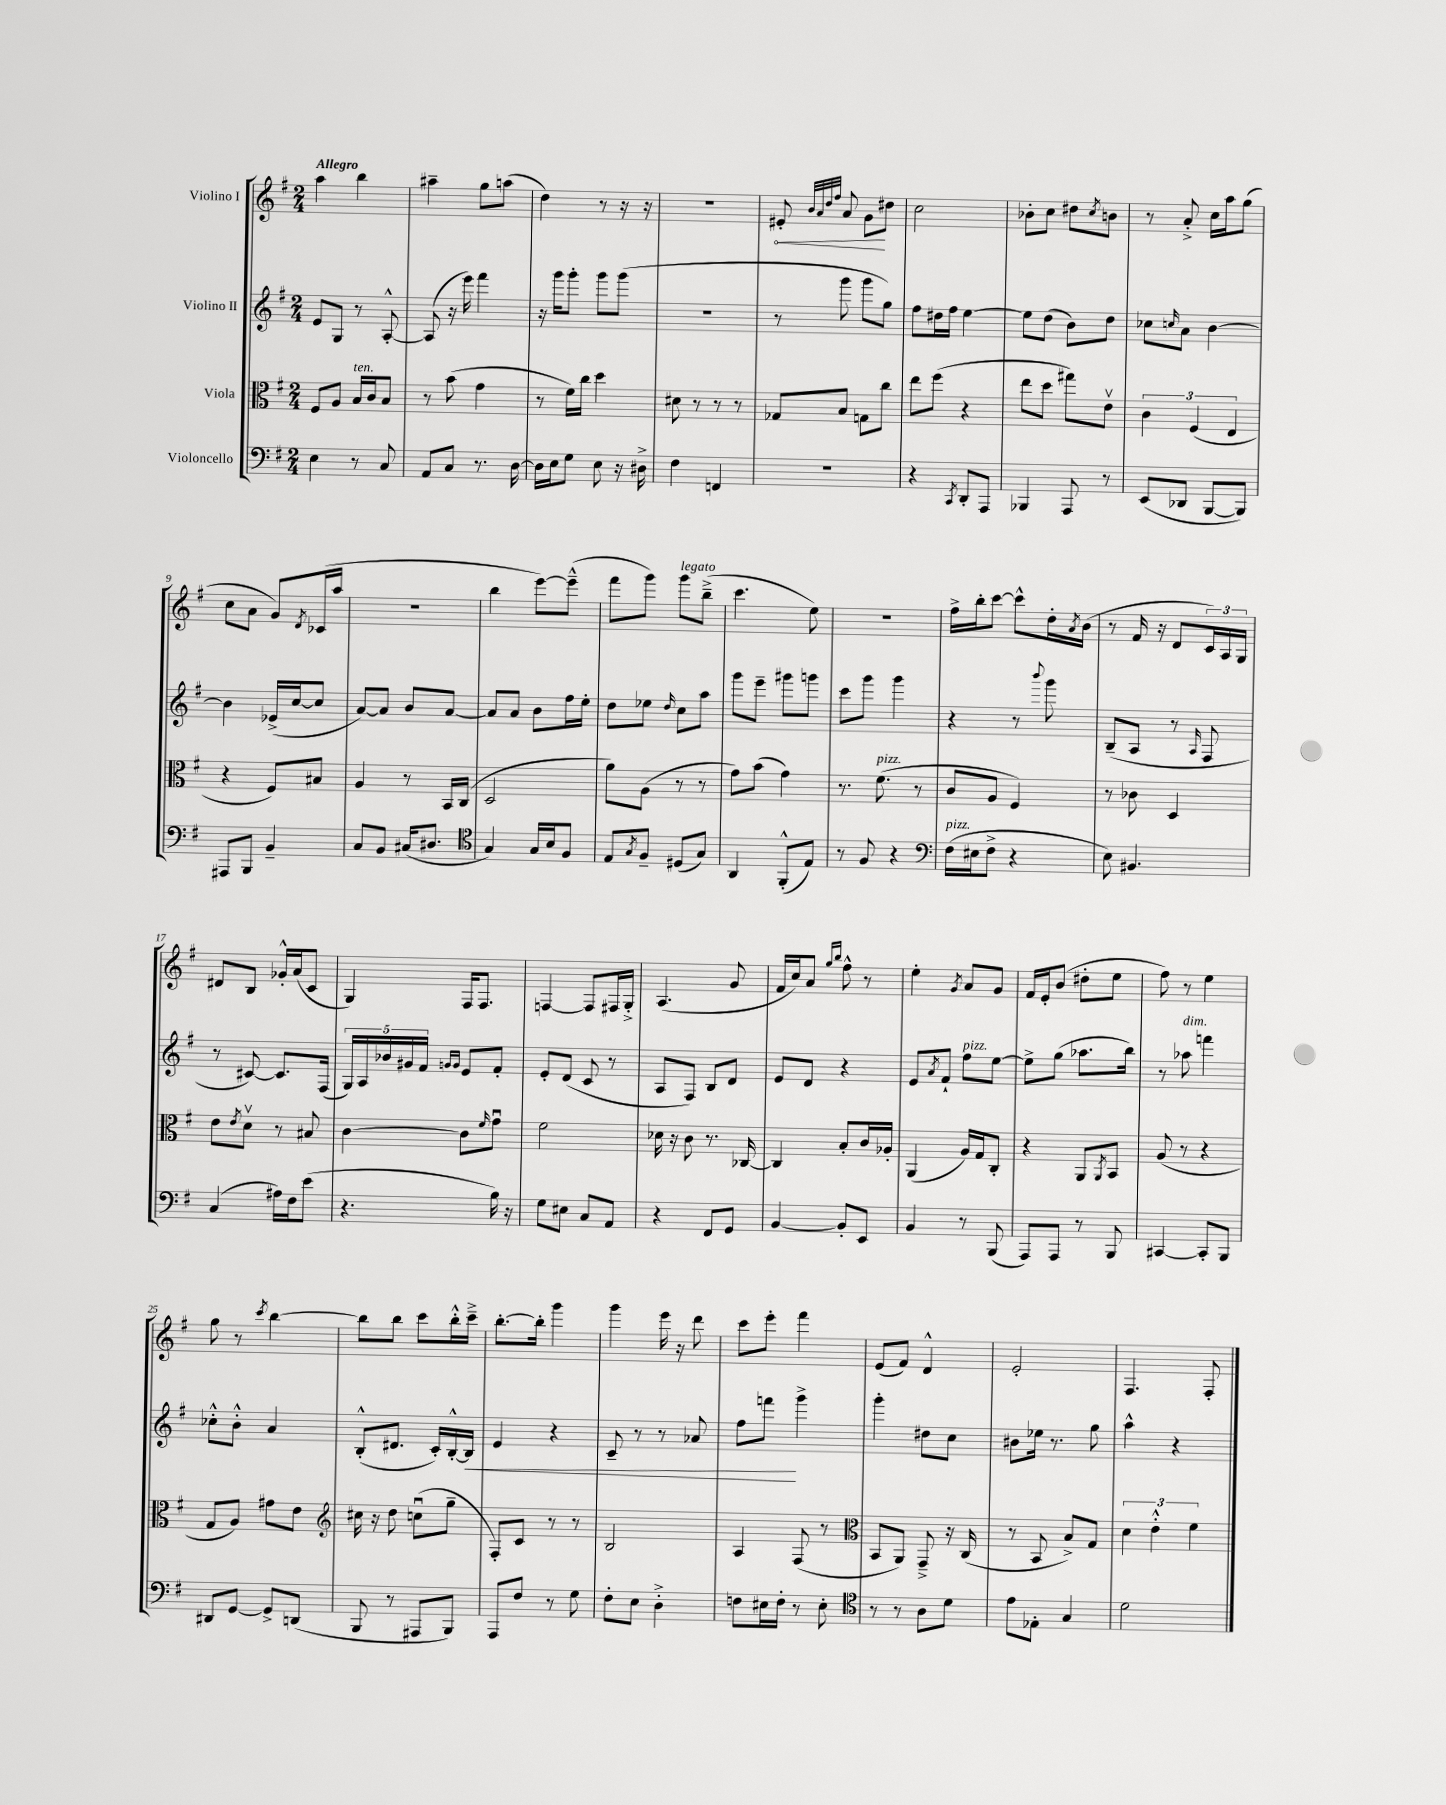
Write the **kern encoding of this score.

**kern	**kern	**kern	**dynam	**kern	**dynam
*part4	*part3	*part2	*part2	*part1	*part1
*staff4	*staff3	*staff2	*staff2	*staff1	*staff1
*I"Violoncello	*I"Viola	*I"Violino II	*	*I"Violino I	*
*clefF4	*clefC3	*clefG2	*	*clefG2	*
*k[f#]	*k[f#]	*k[f#]	*	*k[f#]	*
*M2/4	*M2/4	*M2/4	*	*M2/4	*
=1	=1	=1	=1	=1	=1
!	!	!	!	!LO:TX:a:B:t=Allegro	!
4E\	8F#/L	8e/L	.	4aa\	.
.	8A/J	8G/J	.	.	.
!	!LO:TX:a:i:t=ten.	!	!	!	!
8r	16B/LL	8r	.	4bb\	.
.	16c/J	.	.	.	.
8C/	8B/J	[8A'^^/	.	.	.
=2	=2	=2	=2	=2	=2
8AA/L	8r	(8A/]	.	4aa#X~\	.
8C/J	(8b\	16r	.	.	.
.	.	16eee\)	.	.	.
8.r	4g\	4fff#\	.	8gg\L	.
.	.	.	.	(8aan\J	.
[16D\	.	.	.	.	.
=3	=3	=3	=3	=3	=3
16D\LL]	8r	16r	.	4dd\)	.
16E\J	.	16ggg\KL	.	.	.
8G\J	16f#\LL)	8ggg'\J	.	.	.
.	16cc\JJ	.	.	.	.
8E\	4dd\	8ggg\L	.	8r	.
16r	.	(8ggg\J	.	16r	.
16D#X^\	.	.	.	16r	.
=4	=4	=4	=4	=4	=4
4F#\	8d#X\	2r	.	2r	.
.	8r	.	.	.	.
4FFn/	8r	.	.	.	.
.	8r	.	.	.	.
=5	=5	=5	=5	=5	=5
!	!	!	!	!	!LO:HP:b
2r	8G-X/L	8r	.	8e#X'/	<
.	.	.	.	32qqb/LLL	.
.	.	.	.	32qqa/	.
.	.	.	.	32qqdd/	.
.	.	.	.	32qqff#/JJJ	.
.	8B/J	8ggg\	.	8a/	.
.	8Gn\L	8ggg\L	.	8g\L	.
.	8cc\J	8gg\J)	.	8dd#X\J	[
=6	=6	=6	=6	=6	=6
4r	8ee\L	8ff#\L	.	2cc\	.
.	(8ff#\J	16dd#X\L	.	.	.
.	.	16ff#\JJ	.	.	.
8qCC/	.	.	.	.	.
8DD'/L	4r	[4ee\	.	.	.
8AAA/J	.	.	.	.	.
=7	=7	=7	=7	=7	=7
4BBB-X/	8ee\L	8ee\L]	.	8b-X'\L	.
.	8dd\J	(8dd\J	.	8cc\J	.
8AAA/	8gg#X\L)	8b\L)	.	8dd#X\L	.
.	.	.	.	8qcc/	.
8r	8ev\J	8dd\J	.	8bn\J	.
=8	=8	=8	=8	=8	=8
(8EE/L	6c\	8cc-X\L	.	8r	.
.	.	16qqccn/	.	.	.
8DD-X/J	.	8a\J	.	8a'^/	.
.	(6F#/	.	.	.	.
[8BBB/L	.	[4b\	.	16cc\LL	.
.	.	.	.	16aa\J	.
.	6E/	.	.	.	.
8BBB/J])	.	.	.	(8gg\J	.
!!LO:LB:g=z
=9	=9	=9	=9	=9	=9
8AAA#X/L	4r	4b\]	.	8cc\L	.
8BBB/J	.	.	.	8a\J	.
4BB~/	8F#/L)	(16e-X^/LL	.	8g/L)	.
.	.	[16cc/J	.	.	.
.	.	.	.	8qd/	.
.	8B#X/J	8cc/J]	.	(16c-X/L	.
.	.	.	.	16aa/JJ	.
=10	=10	=10	=10	=10	=10
8C/L	4A/	[8a/L)	.	2r	.
8BB/J	.	8a/J]	.	.	.
(16C#X/KL	8r	8b/L	.	.	.
8.D#X/J	.	.	.	.	.
.	16BB/LL	[8a/J	.	.	.
.	(16C/JJ	.	.	.	.
=11	=11	=11	=11	=11	=11
*clefC4	*	*	*	*	*
4G/)	2D/	8a/L]	.	4bb\	.
.	.	8a/J	.	.	.
16G/LL	.	8b\L	.	[8eee\L)	.
16B/J	.	.	.	.	.
8F#/J	.	16ff#\L	.	(8eee~^^\J]	.
.	.	16ee'\JJ	.	.	.
=12	=12	=12	=12	=12	=12
8E/L	8a\L)	8dd\L	.	8fff#\L	.
8qG/	.	.	.	.	.
8F#~/J	(8A\J	8ee-X\J	.	8ggg\J)	.
.	.	16qqdd/	.	.	.
!	!	!	!	!LO:TX:a:i:t=legato	!
(8D#X/L	8r	8cc\L	.	8ggg\L	.
8G/J)	8r	8aa\J	.	(8bb~^\J	.
=13	=13	=13	=13	=13	=13
4AA/	8g\L)	8ggg\L	.	4.ccc\	.
.	(8b\J	8eee~\J	.	.	.
(8FF#'^^/L	4g\)	8ggg#X\L	.	.	.
8E/J)	.	8gggn\J	.	8ee\)	.
=14	=14	=14	=14	=14	=14
8r	8.r	8ccc\L	.	2r	.
8F#/	.	8ggg\J	.	.	.
!	!LO:TX:a:i:t=pizz.	!	!	!	!
.	(8.f#\	.	.	.	.
4r	.	4ggg\	.	.	.
.	8r	.	.	.	.
=15	=15	=15	=15	=15	=15
*clefF4	*	*	*	*	*
!LO:TX:a:i:t=pizz.	!	!	!	!	!
(16F#\LL	8c/L	4r	.	16ff#^\LL	.
16E#X\J	.	.	.	16bb'\J	.
8F#^\J	8A/J	.	.	[8ccc\J	.
4r	4F#/)	8r	.	8ccc^^\L]	.
.	.	8qqbbb/	.	.	.
.	.	8ggg\	.	16dd'\L	.
.	.	.	.	8qa/	.
.	.	.	.	(16b\JJ	.
=16	=16	=16	=16	=16	=16
8E\)	8r	(8B~/L	.	8r	.
4.BB#X/	8c-X\	8A/J	.	16f#/	.
.	.	.	.	16r	.
.	4D/	8r	.	8d/L	.
.	.	16qqA/	.	.	.
.	.	8F#/	.	24c/L)	.
.	.	.	.	24A/	.
.	.	.	.	24G/JJ	.
!!LO:LB:g=z
=17	=17	=17	=17	=17	=17
(4C/	8e\L	8r	.	8d#X/L	.
.	8qe/	.	.	.	.
.	8dv\J	[8c#X/)	.	8B/J	.
16A#X\LL)	8r	8.c#/L]	.	16g-X'^^/LL	.
16F#\J	.	.	.	(16a/J	.
(8e\J	8B#X/	.	.	8c/J	.
.	.	(16F#/Jk	.	.	.
=18	=18	=18	=18	=18	=18
4.r	[4c\	20G/LL)	.	4G/)	.
.	.	20A/	.	.	.
.	.	20b-X/	.	.	.
.	.	20g#X/	.	.	.
.	.	20f#/JJ	.	.	.
.	.	16qqgn/LL	.	.	.
.	.	16qqg/JJ	.	.	.
.	8c\L]	8e/L	.	16F#/KL	.
.	.	.	.	8.F#/J	.
.	16qqf#/	.	.	.	.
16B\)	8gu\J	8f#'/J	.	.	.
16r	.	.	.	.	.
=19	=19	=19	=19	=19	=19
8G\L	2f#\	8e'/L	.	[4Fn/	.
8E#X\J	.	(8d/J	.	.	.
8C/L	.	8c/	.	8F/L]	.
8AA/J	.	8r	.	16F#X/L	.
.	.	.	.	16G'^/JJ	.
=20	=20	=20	=20	=20	=20
4r	16d-X\	8A/L	.	(4.A/	.
.	16r	.	.	.	.
.	8c\	8F#/J)	.	.	.
8FF#/L	8.r	8B/L	.	.	.
8GG/J	.	8d/J	.	8g/	.
.	[16C-X/	.	.	.	.
=21	=21	=21	=21	=21	=21
[4BB/	4C-/]	8e/L	.	16f#/LL	.
.	.	.	.	16cc/J)	.
.	.	8d/J	.	8a/J	.
.	.	.	.	16qqgg/LL	.
.	.	.	.	16qqbb/JJ	.
8BB'/L]	8B'/L	4r	.	8ff#^^\	.
8EE/J	16c/L	.	.	8r	.
.	16A-X'/JJ	.	.	.	.
=22	=22	=22	=22	=22	=22
4BB/	(4AA/	8e/L	.	4ee'\	.
.	.	8qa/	.	.	.
.	.	8f#`/J	.	.	.
.	.	.	.	8qg/	.
!	!	!LO:TX:a:i:t=pizz.	!	!	!
8r	16A/LL)	8ff#\L	.	8a/L	.
.	16G/J	.	.	.	.
(8BBB/	8C'/J	[8ee\J	.	8g/J	.
=23	=23	=23	=23	=23	=23
8AAA/L)	4r	8ee^\L]	.	16f#/LL	.
.	.	.	.	16e'/J	.
8AAA/J	.	(8gg\J	.	(8b/J	.
8r	8AA/L	8.aa-X\L	.	8dd#X'\L	.
.	8qAA/	.	.	.	.
8BBB/	8BB/J	.	.	8ee\J	.
.	.	16bb\Jk)	.	.	.
=24	=24	=24	=24	=24	=24
[4CC#X/	(8A/	8r	.	8ff#\)	.
!	!	!LO:TX:a:i:t=dim.	!	!	!
.	8r	8aa-X\	.	8r	.
8CC#'/L]	4r	4fffn\	.	4ee\	.
8BBB/J	.	.	.	.	.
!!LO:LB:g=z
=25	=25	=25	=25	=25	=25
8DD#X/L	8G/L	8cc-X'^^\L	.	8gg\	.
[8GG/J	8A/J)	8b'^^\J	.	8r	.
.	.	.	.	8qccc/	.
8GG^/L]	8g#X\L	4a/	.	[4bb\	.
(8DDn/J	8e\J	.	.	.	.
=26	=26	=26	=26	=26	=26
*	*clefG2	*	*	*	*
8BBB/	16cc#X\	(8B'^^/L	.	8bb\L]	.
.	16r	.	.	.	.
8r	8dd\	8.d#X/J	.	8bb\J	.
8AAA#X/L	(8ccnu\L	.	.	8ccc\L	.
.	.	16c'/LL)	.	.	.
8BBB/J)	8gg~\J	[16B'^^/	.	16bb'^^\L	.
!	!	!	!LO:HP:b	!	!
.	.	16B/JJ]	<	16ccc~^\JJ	.
=27	=27	=27	=27	=27	=27
8AAA/L	8F#'/L)	4e/	.	[8.bb'\L	.
8F#/J	8c/J	.	.	.	.
.	.	.	.	16bb'\Jk]	.
8r	8r	4r	.	4ggg\	.
8G\	8r	.	.	.	.
=28	=28	=28	=28	=28	=28
8F#'\L	2B/	8c~/	.	4ggg\	.
8E\J	.	8r	.	.	.
4D'^\	.	8r	.	16eee\	.
.	.	.	.	16r	.
.	.	8a-X/	.	8ddd\	.
=29	=29	=29	=29	=29	=29
8Fn\L	4A/	8ff#\L	.	8ccc\L	.
16E#X\L	.	8fffn\J	.	8eee'\J	.
16F'\JJ	.	.	.	.	.
8r	(8F#/	4ggg^\	[	4fff#\	.
8E#'\	8r	.	.	.	.
=30	=30	=30	=30	=30	=30
*clefC4	*clefC3	*	*	*	*
8r	8BB/L	4ggg'\	.	(8e/L	.
8r	8AA/J)	.	.	8f#/J)	.
8A\L	8GG~^/	8dd#X\L	.	4d^^/	.
8d\J	16r	8cc\J	.	.	.
.	(16C/	.	.	.	.
=31	=31	=31	=31	=31	=31
8e\L	8r	8b#X\L	.	2e'/	.
8E-X'\J	8BB/	16ee-X\Jk	.	.	.
.	.	8.r	.	.	.
4G/	8B^/L)	.	.	.	.
.	8G/J	8gg\	.	.	.
=32	=32	=32	=32	=32	=32
2d\	6d\	4aa^^\	.	4.F#/	.
.	6e'^^\	.	.	.	.
.	.	4r	.	.	.
.	6f#\	.	.	.	.
.	.	.	.	8F#'/	.
==	==	==	==	==	==
*-	*-	*-	*-	*-	*-
